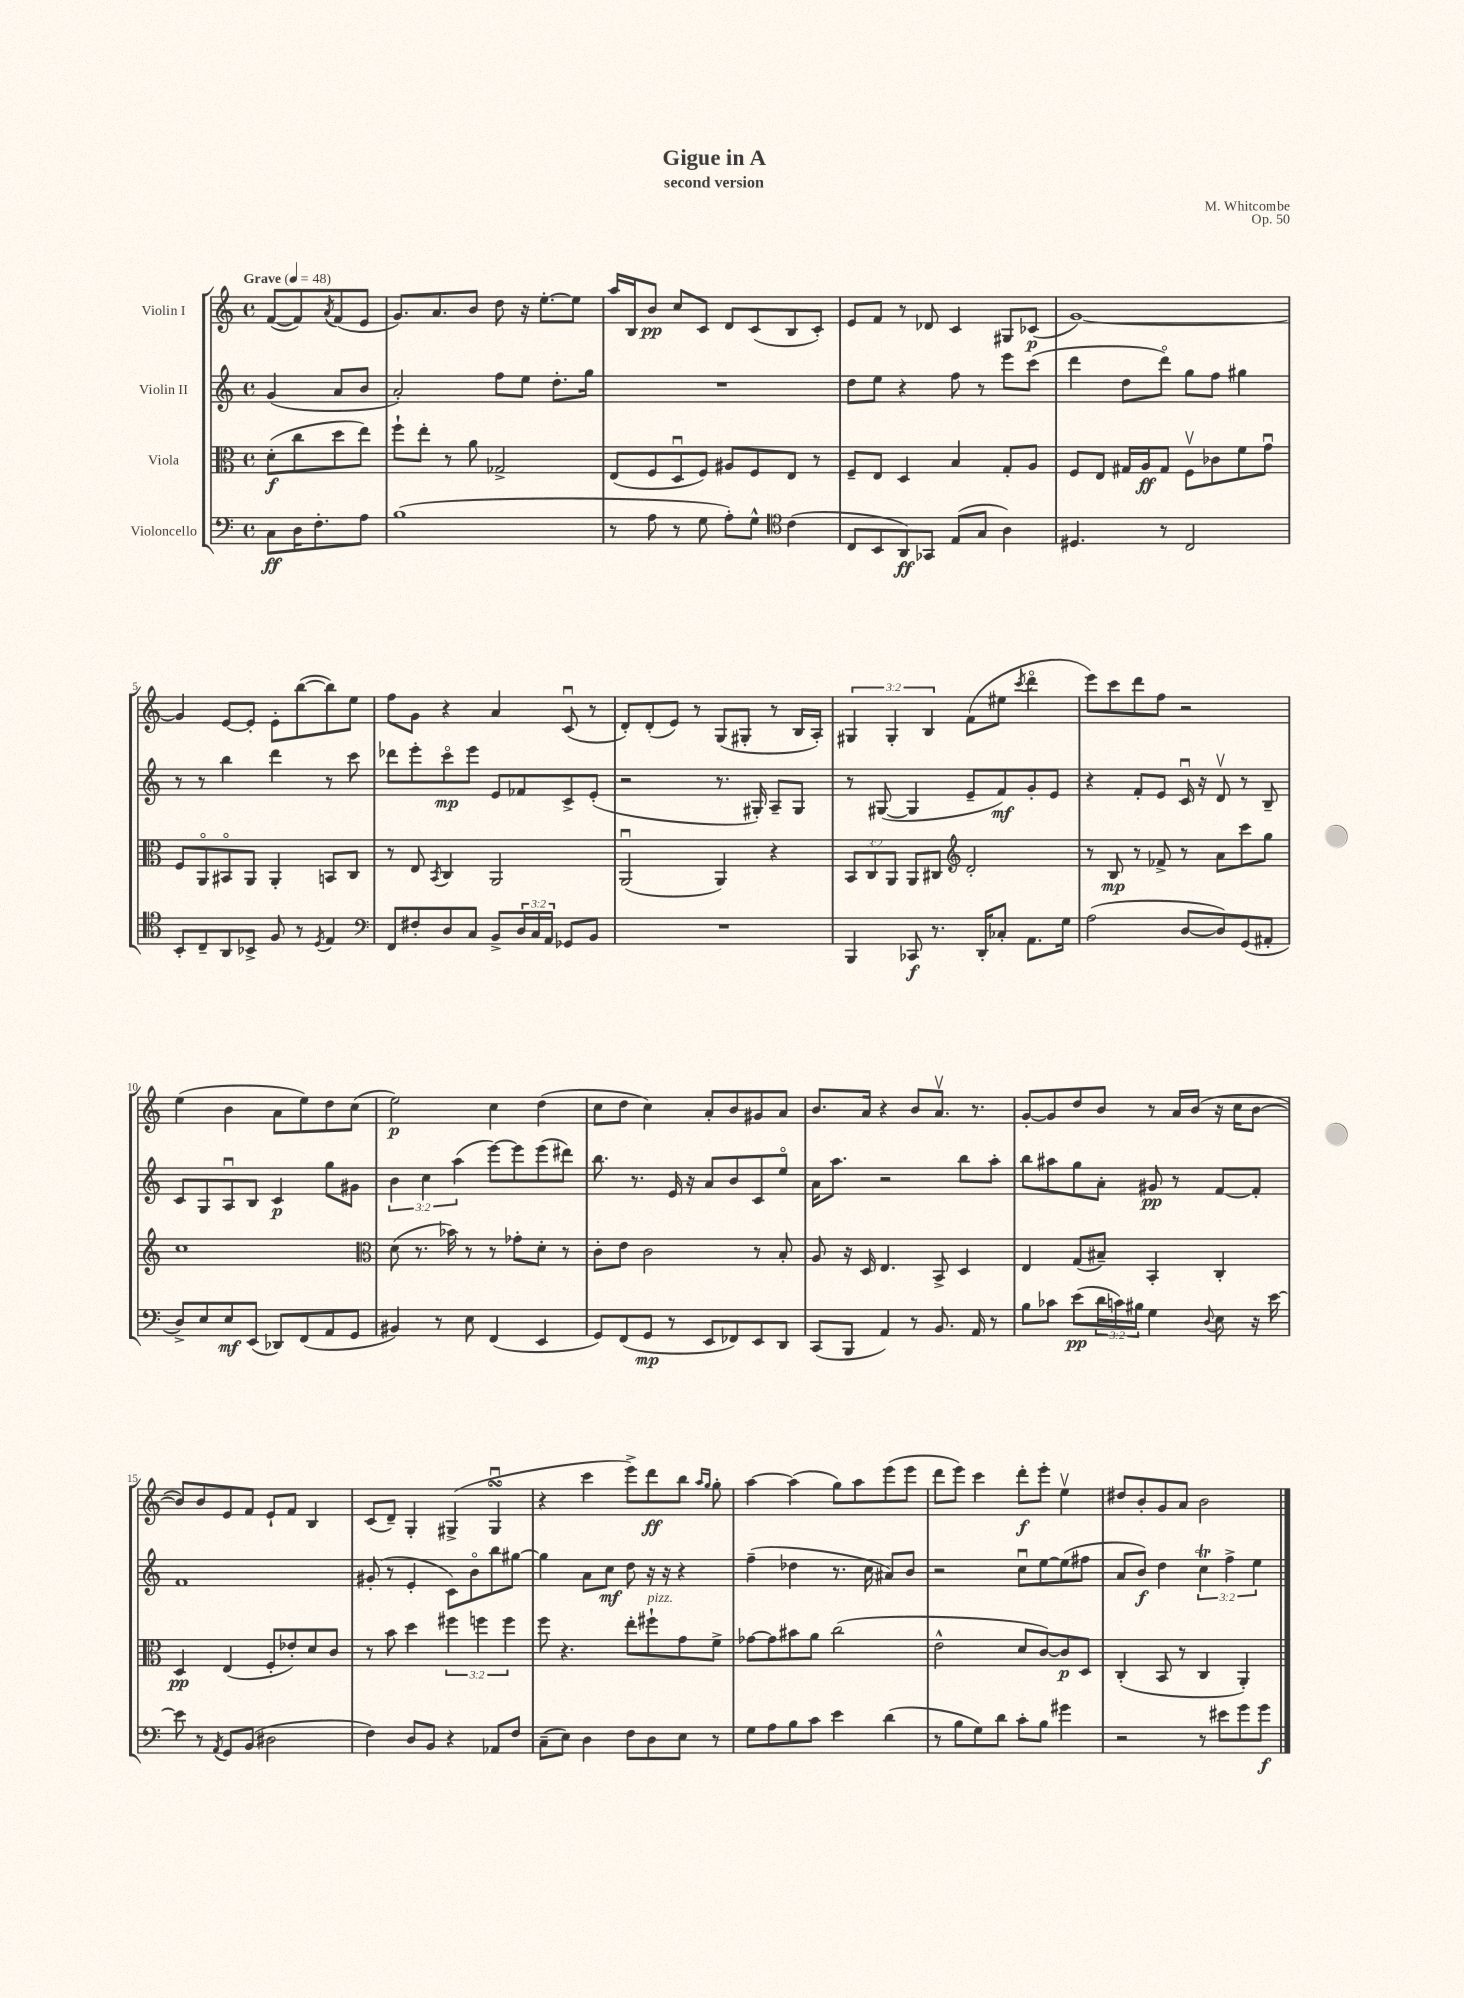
\header { title = "Gigue in A" composer = "M. Whitcombe" subtitle = "second version" opus = "Op. 50" }
<<
\new StaffGroup <<
\new Staff = "s0" \with { instrumentName = "Violin I" } {
    \clef treble \key c \major \defaultTimeSignature \time 4/4 \override Staff.TupletNumber.text = #tuplet-number::calc-fraction-text \partial 2 \tempo "Grave" 4 = 48
    f'8~( f'8) \acciaccatura { a'8 } f'8( e'8 |
    g'8.) a'8. b'8 d''8 r16 e''8.~-. e''8 |
    a''16 b16 b'8\pp c''8 c'8 d'8 c'8( b8 c'8-.) |
    e'8 f'8 r8 des'8 c'4 gis8 ces'8\p( |
    g'1~) |
    g'4 e'8~ e'8-. e'8-. b''8~( b''8) e''8 |
    f''8 g'8 r4 a'4 c'8\downbow( r8 |
    d'8-.) d'8-.( e'8) r8 g8( gis8-. r8 b16 a16-.) |
    \tuplet 3/2 { gis4 gis4-. b4 } f'8( eis''8 \acciaccatura { c'''8 } d'''4\flageolet |
    e'''8) c'''8 d'''8 f''8 r2 |
    e''4( b'4 a'8 e''8) d''8 c''8( |
    e''2\p) c''4 d''4( |
    c''8 d''8 c''4) a'8-. b'8 gis'8 a'8 |
    b'8. a'16 r4 b'8 a'8.\upbow r8. |
    g'8~-. g'8 d''8 b'8 r8 a'16 b'16( r16 c''16 b'8~ |
    b'8) b'8 e'8 f'8 e'8-! f'8 b4 |
    c'8( d'8--) g4-. gis4->( gis4\downbow\turn |
    r4 c'''4 e'''8->) d'''8\ff b''8 \grace { a''16 g''16 } g''8-. |
    a''4~ a''4( g''8) a''8 e'''8( e'''8 |
    d'''8 e'''8) c'''4 d'''8-.\f e'''8-. e''4\upbow |
    dis''8 b'8-. g'8 a'8 b'2 \bar "|." |
}
\new Staff = "s1" \with { instrumentName = "Violin II" } {
    \clef treble \key c \major \defaultTimeSignature \time 4/4 \override Staff.TupletNumber.text = #tuplet-number::calc-fraction-text \partial 2
    g'4( a'8 b'8 |
    a'2-.) f''8 e''8 d''8.-. g''16 |
    R1 |
    d''8 e''8 r4 f''8 r8 e'''8 c'''8( |
    d'''4 d''8 d'''8\flageolet) g''8 f''8 gis''4 |
    r8 r8 b''4 d'''4 r8 c'''8 |
    des'''8 e'''8-. c'''8\flageolet\mp e'''8 e'8 fes'8 c'8-> e'8-.( |
    r2 r8. gis16-.) a8-- gis8 |
    r8 gis8~( gis4 e'8-- f'8\mf) g'8-. e'8 |
    r4 f'8-. e'8 c'16\downbow r16 d'8\upbow r8 b8-- |
    c'8 g8 a8\downbow b8 c'4\p g''8 gis'8 |
    \tuplet 3/2 { b'4 c''4 a''4( } e'''8~) e'''8 e'''8( dis'''8) |
    b''8. r8. e'16 r16 a'8 b'8 c'8 e''8\flageolet |
    a'16 a''8. r2 b''8 a''8-. |
    b''8 ais''8 g''8 a'8-. gis'8\pp r8 f'8~ f'8-. |
    f'1 |
    gis'8-.( r8 e'4-. c'8) b'8\flageolet b''8 gis''8~ |
    gis''4 a'8 c''8\mf d''8 r16 r16 r4 |
    f''4--( des''4 r8. c''16 ais'8) b'8 |
    r2 c''8\downbow e''8~ e''8( fis''8 |
    a'8 b'8\f) d''4 \tuplet 3/2 { c''4\trill f''4-> e''4 } \bar "|." |
}
\new Staff = "s2" \with { instrumentName = "Viola" } {
    \clef alto \key c \major \defaultTimeSignature \time 4/4 \override Staff.TupletNumber.text = #tuplet-number::calc-fraction-text \partial 2
    d'8-.\f( c''8 d''8 e''8) |
    f''8-! e''8-. r8 a'8 ges2-> |
    e8( f8 d8\downbow f8) ais8 f8 e8 r8 |
    f8-- e8 d4 b4 g8-. a8 |
    f8 e8 gis16 a16\ff gis8 f8\upbow ces'8 f'8 g'8\downbow |
    f8 a,8\flageolet bis,8\flageolet a,8 a,4-. b,8 c8 |
    r8 e8 \acciaccatura { b,8 } c4 a,2 |
    a,2\downbow( a,4) r4 |
    \tuplet 3/2 { b,8 c8 a,8 } a,8 cis8 \clef treble d'2-. |
    r8 b8\mp r8 fes'8-> r8 a'8 c'''8 g''8 |
    c''1 |
    \clef alto d'8( r8. bes'16) r8 r8 ges'8-. d'8-. r8 |
    c'8-. e'8 c'2 r8 b8-. |
    a8 r16 d16 e4. b,8-> d4 |
    e4 g8( bis8--) b,4-. c4-. |
    d4\pp e4( f8-. ees'8-.) d'8 c'8 |
    r8 b'8 d''4 \tuplet 3/2 { fis''4 f''4 f''4 } |
    f''8 r4. e''8-. fis''8-!^\markup { \italic "pizz." } g'8 f'8-> |
    ges'8~ ges'8 bis'8 a'8 c''2( |
    e'2-^ d'8 c'8~) c'8\p d8 |
    c4-.( b,8 r8 c4 a,4-.) \bar "|." |
}
\new Staff = "s3" \with { instrumentName = "Violoncello" } {
    \clef bass \key c \major \defaultTimeSignature \time 4/4 \override Staff.TupletNumber.text = #tuplet-number::calc-fraction-text \partial 2
    c8\ff d16 f8.-. a8 |
    b1( |
    r8 a8 r8 g8 a8-.) g8-^ \clef tenor c'4( |
    c8 b,8 a,8\ff) ges,8 e8( g8 a4) |
    dis4. r8 c2 |
    b,8-. c8-- a,8 bes,8-> f8 r8 \acciaccatura { d8 } e4 |
    \clef bass f,8 fis8-. d8 c8 b,8-> \tuplet 3/2 { d16 c16 a,16 } ges,8 b,8 |
    R1 |
    b,,4 ces,8\f r8. d,16-. ces8-. a,8. g16 |
    a2( d8~ d8) g,8( ais,8-. |
    d8->) e8 e8\mf e,8( des,8) f,8( a,8 g,8 |
    bis,4) r8 e8 f,4( e,4 |
    g,8) f,8( g,8\mp r8 e,8 fes,8) e,8 d,8 |
    c,8( b,,8 a,4) r8 b,8. a,16 r8 |
    b8 ces'8 e'8\pp( \tuplet 3/2 { d'16 c'16) bis16 } g4 \appoggiatura { d8 } e8 r16 e'16~ |
    e'8 r8 \acciaccatura { a,8 } g,8 b,8( dis2 |
    f4) d8 b,8 r4 aes,8 f8 |
    c8--( e8) d4 f8 d8 e8 r8 |
    g8 a8 b8 c'8 e'4 d'4( |
    r8 b8 g8) d'8 c'8-. b8 gis'4 |
    r2 r8 eis'8 g'8 g'8\f \bar "|." |
}
>>
>>
